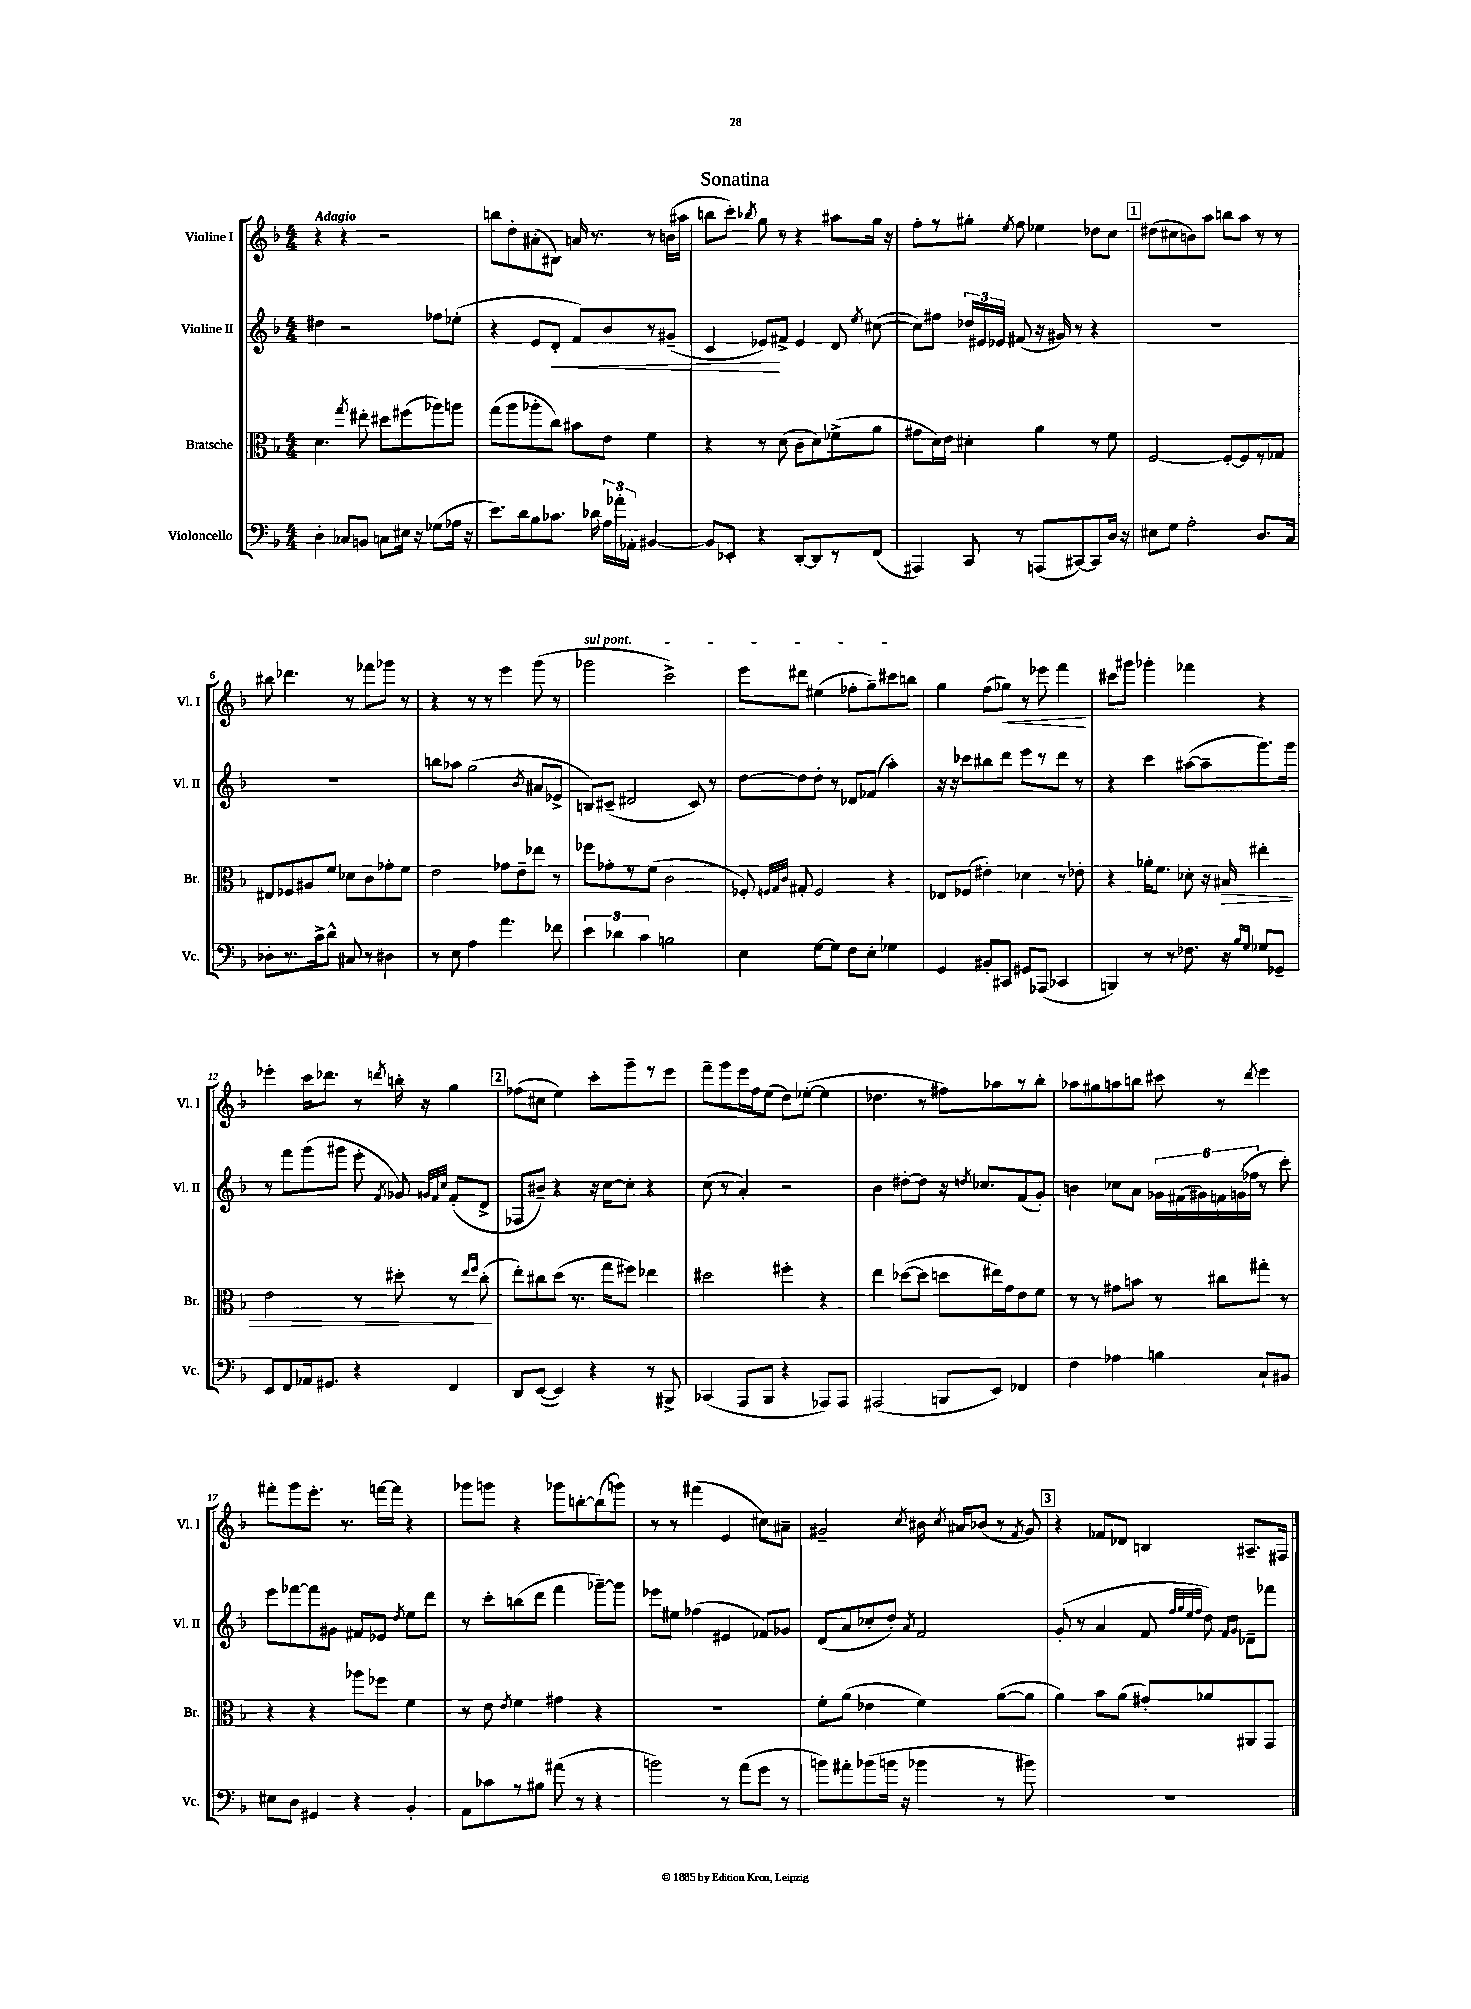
\header { title = "Sonatina" }
<<
\new StaffGroup <<
\new Staff = "s0" \with { instrumentName = "Violine I" shortInstrumentName = "Vl. I" } {
    \clef treble \key f \major \numericTimeSignature \time 4/4 \tempo "Adagio"
    \autoBeamOff r4 r4 r2 |
    b''8[ d''8-. ais'8-.( bis8]) a'16 r8. r8 b'16[( ais''16] |
    b''8[ c'''8]-.) \acciaccatura { bes''8 } g''8 r8 r4 ais''8[ g''16] r16 |
    f''8[-. r8 gis''8]-. \acciaccatura { e''8 } f''8 ees''4 des''8[ c''8] |
    \mark \markup { \box "1" } dis''8[( cis''8 b'8) a''8] b''8[ a''8] r8 r8 |
    bis''8 des'''4. r8 fes'''8[ ges'''8] r8 |
    r4 r8 r8 e'''4 g'''8( r8 |
    \once \override TextSpanner.bound-details.left.text = \markup { \italic "sul pont." } ges'''2\startTextSpan c'''2->) |
    e'''8[ dis'''8] eis''4( fes''8[-. g''8--) cis'''8 b''8]\stopTextSpan |
    g''4 f''8[( ges''8]\<) r8 ees'''8 f'''4\! |
    cis'''8[ gis'''8] ges'''4-. fes'''4 r4 |
    ees'''4-. c'''16[ des'''8.] r8 \acciaccatura { d'''8 } b''16-. r16 g''4 |
    \mark \markup { \box "2" } fes''8[( cis''8] e''4) c'''8[-. g'''8-- r8 e'''8] |
    f'''8[-- g'''8 e'''16 f''16 e''8]( d''8[) ees''8]~-.( ees''4 |
    des''4. r8 fis''8[) aes''8 r8 bes''8]-. |
    aes''8[ gis''8 a''8 b''8] cis'''8 r8 \acciaccatura { d'''8 } e'''4 |
    fis'''8[-. g'''8 e'''8.]-. r8. f'''16[~ f'''16] r4 |
    ges'''8[ g'''8] r4 ges'''8[ b''8~-. b''8( g'''8]) |
    r8 r8 fis'''4( e'4 cis''8[) ais'8]-- |
    gis'2-- \acciaccatura { c''8 } bis'16 \acciaccatura { c''8 } ais'16[ bes'8]( r8 \acciaccatura { f'8 } gis'8) |
    \mark \markup { \box "3" } r4 fes'8[ des'8] b4 ais8.[-- fis16] \bar "|." |
}
\new Staff = "s1" \with { instrumentName = "Violine II" shortInstrumentName = "Vl. II" } {
    \clef treble \key f \major \numericTimeSignature \time 4/4
    \autoBeamOff dis''4 r2 fes''8[ ees''8]-.( |
    r4 e'8[ d'8]-.\< f'8[) bes'8 r8 gis'8]--( |
    c'4 ees'8[\!) fis'8]-> ees'4 d'8 \acciaccatura { e''8 } cis''8~( |
    cis''8[) fis''8] \tuplet 3/2 { des''16[ eis'16 ees'16] } fis'8( r16 gis'16) r8 r4 |
    \mark \markup { \box "1" } R1 |
    R1 |
    b''8[ aes''8] g''2( \acciaccatura { bes'8 } ais'8[ ees'8]-> |
    b8[) cis'8]--( dis'2 cis'8) r8 |
    d''8[~ d''8 d''8]-. r8 des'8[ fes'8]( a''4-.) |
    r16 r16 ces'''8[ bis''8 d'''8] e'''8[ r8 d'''8] r8 |
    r4 c'''4 ais''8[~( ais''8-- g'''8.) g'''16] |
    r8 f'''8[ g'''8( gis'''8] e'''8-. \acciaccatura { f'8 } ges'8) \grace { g'32[ f'32 c''32] } f'8[-.( d'8]-> |
    \mark \markup { \box "2" } fes8[ bis'8]--) r4 r16 c''16[~ c''8]-. r4 |
    c''8( r8 a'4-.) r2 |
    bes'4 dis''8[~-. dis''8] r16 \acciaccatura { d''8 } ces''8.[ f'8( g'8]-.) |
    b'4 ces''8[ a'8] \tuplet 6/4 { ges'16[ fis'16( gis'16) f'16 g'16( fes''16] } r8 c'''8-.) |
    e'''8[ fes'''8~ fes'''8 gis'8] fis'8[ ees'8] \acciaccatura { d''8 } e''8[ d'''8] |
    r8 c'''8[-. b''8( d'''8] f'''4 ges'''8[~--) ges'''8] |
    ees'''8[ eis''8] fes''4( eis'4 fes'8[) ges'8] |
    d'8[( a'8 ces''8-. d''8]-.) \acciaccatura { a'8 } f'2 |
    \mark \markup { \box "3" } g'8-.( r8 a'4 f'8 \grace { f''32[ g''32 e''32 f''32] } d''8) \grace { f'16[ g'16] } des'8[-- fes'''8] \bar "|." |
}
\new Staff = "s2" \with { instrumentName = "Bratsche" shortInstrumentName = "Br." } {
    \clef alto \key f \major \numericTimeSignature \time 4/4
    \autoBeamOff d'4. \acciaccatura { g''8 } eis''8-. dis''8[ fis''8( aes''8) a''8] |
    g''8[( a''8 aes''8-. c''8]) bis'8[ e'8] f'4 |
    r4 r8 d'8( c'8[ d'8) fes'8->( a'8] |
    gis'8[ d'16) e'16] dis'4-. a'4 r8 f'8 |
    \mark \markup { \box "1" } f2~ f8[~-. f8 r8 ges8] |
    eis8[ fes8 ais8 f'8] des'8[ c'8 ges'8-. f'8] |
    e'2 ges'8[ e'8-- ees''8] r8 |
    fes''8[ ges'8-. r8 f'8]( c'2 |
    fes8-.) \grace { f32[ g32 c'32] } gis8-. f2 r4 |
    ees8[ fes8]( eis'4-.) des'4 r8 ees'8-. |
    r4 aes'16[-. f'8.] des'8-. r16 bis16\> eis''4-. |
    e'2 r8 dis''8-. r8 \grace { e''16[ f''16] } c''8-.\!( |
    \mark \markup { \box "2" } e''8[-.) cis''8 d''8]( r8. g''16[ fis''8]) ees''4 |
    dis''2 fis''4-. r4 |
    e''4 des''8[~( des''8] d''8[ eis''16) g'16 e'8 f'8] |
    r8 r8 gis'8[ b'8] r8 cis''8[ gis''8]-. r8 |
    r4 r4 aes''8[ fes''8] f'4 |
    r8 e'8 \acciaccatura { e'8 } f'4 gis'4 r4 |
    R1 |
    f'8[-. a'8]( ees'4 f'4) a'8[~( a'8] |
    \mark \markup { \box "3" } a'4) bes'8[ a'8]( gis'8[-.) aes'8 ais,8 g,8] \bar "|." |
}
\new Staff = "s3" \with { instrumentName = "Violoncello" shortInstrumentName = "Vc." } {
    \clef bass \key f \major \numericTimeSignature \time 4/4
    \autoBeamOff d4-. ces8[ b,8] c8[ eis16] r16 ges8[( aes16] r16 |
    e'8.[) d'16 bes8 ces'8.] des'16 \tuplet 3/2 { a16[ aes'16-. aes,16]-. } bis,4~ |
    bis,8[ ees,8]-. r4 d,8[~-. d,8 r8 f,8]( |
    ais,,4) c,8 r8 a,,8[( cis,8~) cis,8 d16] r16 |
    \mark \markup { \box "1" } eis8[ g8] a2-. d8.[ c16] |
    des8[-. r8. c'16-> d'8]-^ cis8 r8 dis4 |
    r8 e8 a4 a'4. fes'8 |
    \tuplet 3/2 { e'4 des'4 c'4 } b2 |
    e4 g8[~ g8] f8[ e8]-. ges4 |
    g,4 bis,8[-. cis,8] gis,8[ aes,,8]( ces,4 |
    b,,4) r8 r8 fes8. r16 \grace { bes16[ g16] } ges8[ ges,8]-- |
    e,8[ f,8 aes,16 gis,8.] r4 f,4 |
    \mark \markup { \box "2" } d,8[ e,8]~( e,4) r4 r8 bis,,8-> |
    ces,4( a,,8[ bes,,8] r4 aes,,8[) aes,,8] |
    ais,,2( b,,8[ e,8]) fes,4 |
    f4 aes4 b4 c8[-! bis,8] |
    eis8[ d8] gis,4 r4 bes,4-. |
    a,8[ ces'8 r8 bis8] ais'8( r8 r4 |
    b'2) r8 a'8[( g'8] r8 |
    b'8[) ais'8-. bes'8( b'16] r16 bes'4 r8 bis'8) |
    \mark \markup { \box "3" } R1 \bar "|." |
}
>>
>>
